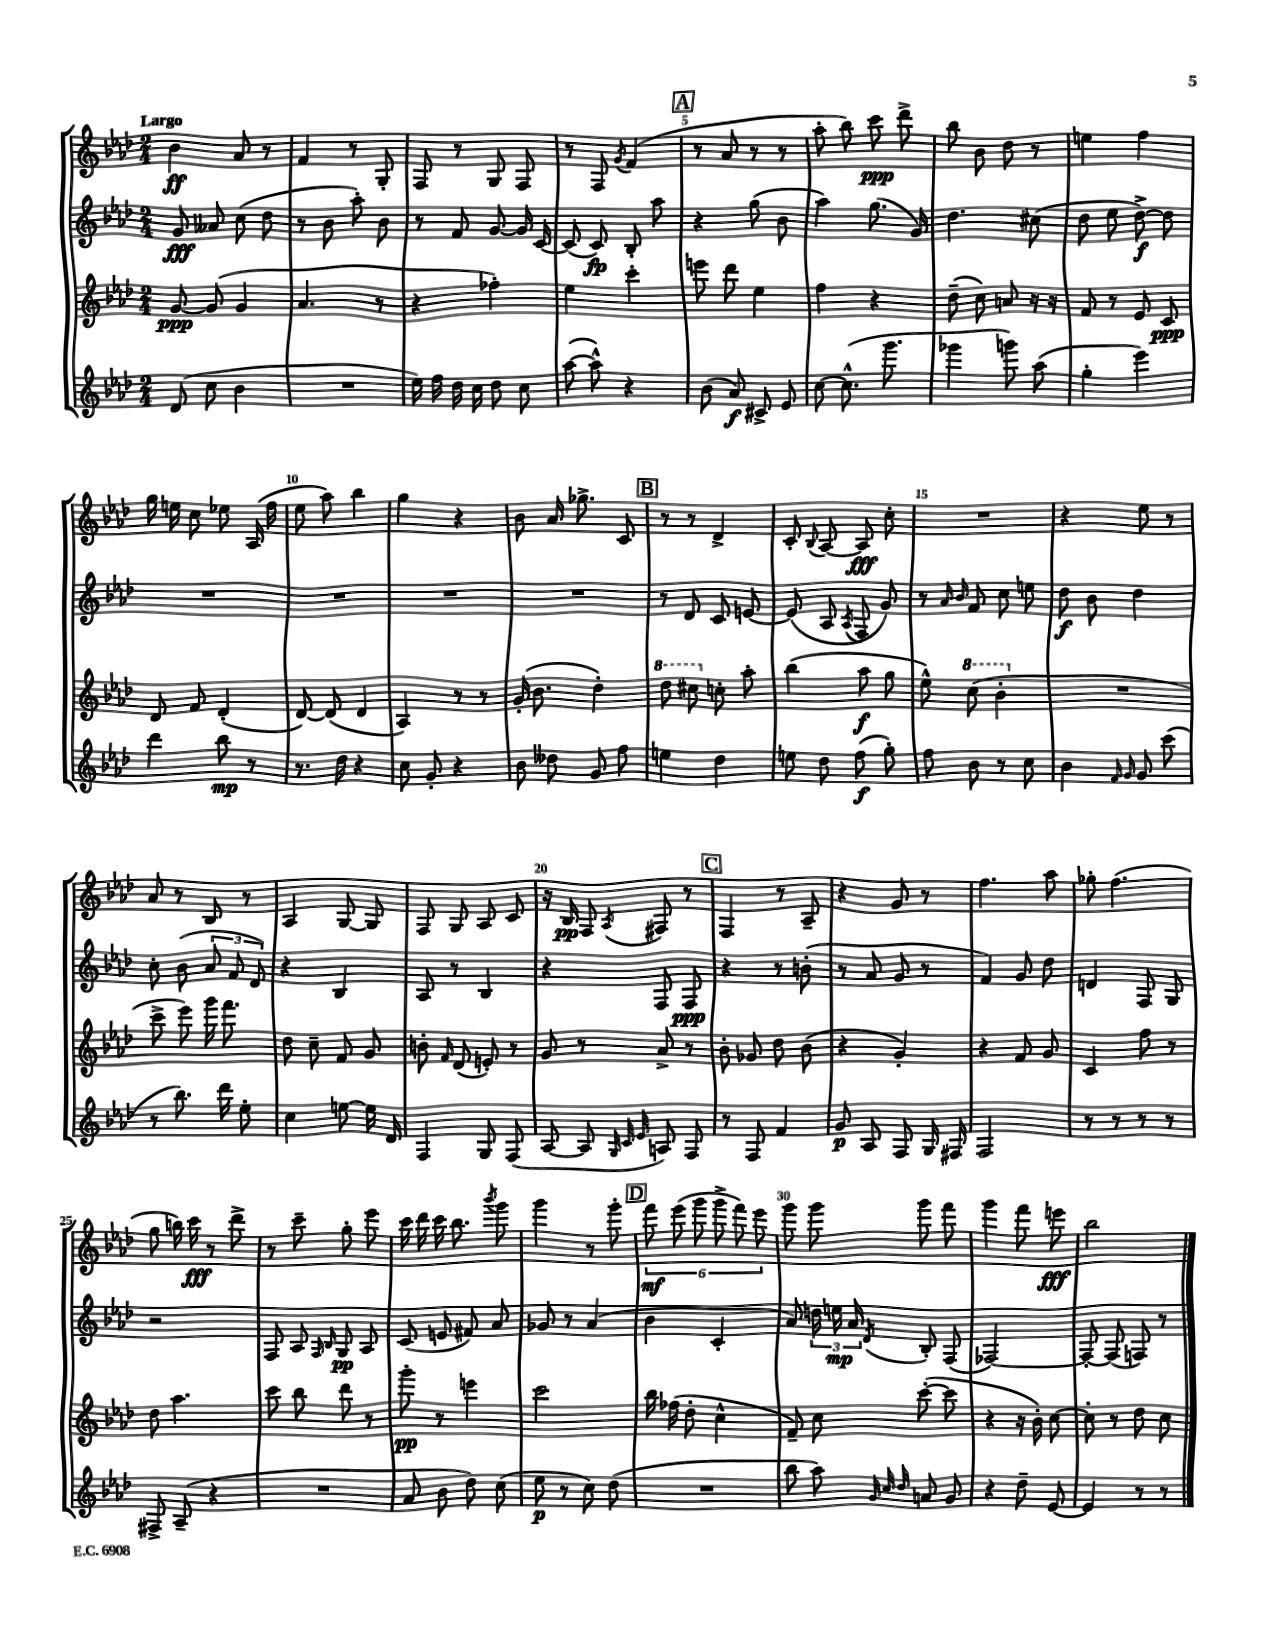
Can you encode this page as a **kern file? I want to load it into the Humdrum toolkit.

**kern	**dynam	**kern	**dynam	**kern	**dynam	**kern	**dynam
*part4	*part4	*part3	*part3	*part2	*part2	*part1	*part1
*staff4	*staff4	*staff3	*staff3	*staff2	*staff2	*staff1	*staff1
*clefG2	*	*clefG2	*	*clefG2	*	*clefG2	*
*k[b-e-a-d-]	*	*k[b-e-a-d-]	*	*k[b-e-a-d-]	*	*k[b-e-a-d-]	*
*M2/4	*	*M2/4	*	*M2/4	*	*M2/4	*
=1	=1	=1	=1	=1	=1	=1	=1
!	!	!	!	!	!	!LO:TX:a:B:t=Largo	!
(8d-/	.	[8g/	ppp	8g/	fff	4b-\	ff
8cc\	.	(8g/]	.	8a--X/	.	.	.
4b-\	.	4g/	.	(8cc\	.	8a-/	.
.	.	.	.	8dd-\	.	8r	.
=2	=2	=2	=2	=2	=2	=2	=2
2r	.	4.a-/	.	8r	.	4f/	.
.	.	.	.	8b-\	.	.	.
.	.	.	.	8aa-'\)	.	8r	.
.	.	8r	.	8b-\	.	8G'/	.
=3	=3	=3	=3	=3	=3	=3	=3
16ee-\)	.	4r	.	8r	.	8F/	.
16ff\	.	.	.	.	.	.	.
16dd-\	.	.	.	8f/	.	8r	.
16cc\	.	.	.	.	.	.	.
8dd-\	.	4ff-X'\)	.	[8g/	.	8G/	.
8cc\	.	.	.	16g/]	.	8F/	.
.	.	.	.	[16c/	.	.	.
=4	=4	=4	=4	=4	=4	=4	=4
([8aa-\	.	4ee-\	.	(8c/]	.	8r	.
8aa-^^\])	.	.	.	8c/)	fp	8F/	.
.	.	.	.	.	.	8qg/	.
4r	.	4ccc'\	.	8B-'/	.	(4f/	.
.	.	.	.	8aa-\	.	.	.
!!LO:REH:place=s1:t=A
=5	=5	=5	=5	=5	=5	=5	=5
(8b-\	.	8eeen\	.	4r	.	8r	.
8a-/)	f	8ddd-\	.	.	.	8a-/	.
8c#X^/	.	4ee-\	.	(8gg\	.	8r	.
8e-/	.	.	.	8b-\	.	8r	.
=6	=6	=6	=6	=6	=6	=6	=6
[8cc\	.	4ff\	.	4aa-\)	.	8aa-'\	.
(8.cc^^\]	.	.	.	.	.	8bb-\)	.
.	.	4r	.	(8.gg\	.	8ccc\	ppp
8.ggg\	.	.	.	.	.	.	.
.	.	.	.	.	.	8ddd-^\	.
.	.	.	.	16g/)	.	.	.
=7	=7	=7	=7	=7	=7	=7	=7
4ggg-X\	.	(8dd-~\	.	4.dd-\	.	8bb-\	.
.	.	8cc\)	.	.	.	8b-\	.
8gggn\)	.	8an/	.	.	.	8dd-\	.
(8aa-\	.	16r	.	(8cc#X\	.	8r	.
.	.	16r	.	.	.	.	.
=8	=8	=8	=8	=8	=8	=8	=8
4gg'\	.	8f/	.	8dd-\	.	4een\	.
.	.	8r	.	8ee-\	.	.	.
4eee-\)	.	8e-/	.	[8dd-^\)	f	4ff\	.
.	.	8c/	ppp	8dd-\]	.	.	.
!!LO:LB:g=z
=9	=9	=9	=9	=9	=9	=9	=9
4ddd-\	.	8d-/	.	2r	.	16gg\	.
.	.	.	.	.	.	16een\	.
.	.	8f/	.	.	.	8cc\	.
8bb-\	mp	(4d-'/	.	.	.	8ee-X\	.
8r	.	.	.	.	.	(16A-/	.
.	.	.	.	.	.	16ff\	.
=10	=10	=10	=10	=10	=10	=10	=10
8.r	.	[8d-/)	.	2r	.	8ee-\	.
.	.	(8d-/]	.	.	.	8aa-\)	.
16dd-\	.	.	.	.	.	.	.
4r	.	4d-/	.	.	.	4bb-\	.
=11	=11	=11	=11	=11	=11	=11	=11
8cc\	.	4A-/)	.	2r	.	4gg\	.
8g'/	.	.	.	.	.	.	.
4r	.	8r	.	.	.	4r	.
.	.	8r	.	.	.	.	.
=12	=12	=12	=12	=12	=12	=12	=12
8b-\	.	(16g'/	.	2r	.	8b-\	.
.	.	8.b-\	.	.	.	.	.
8dd--X\	.	.	.	.	.	16a-/	.
.	.	.	.	.	.	8.gg-X^\	.
8g/	.	4dd-'\)	.	.	.	.	.
8ff\	.	.	.	.	.	8c/	.
!!LO:REH:place=s1:t=B
=13	=13	=13	=13	=13	=13	=13	=13
*	*	*8va	*	*	*	*	*
4een\	.	8ddd-\	.	8r	.	8r	.
.	.	8ccc#X\	.	8d-/	.	8r	.
*	*	*X8va	*	*	*	*	*
4dd-\	.	8ccn'\	.	8c/	.	4d-^/	.
.	.	8aa-'\	.	[8en/	.	.	.
=14	=14	=14	=14	=14	=14	=14	=14
8een\	.	(4bb-\	.	(8e/]	.	8c'/	.
.	.	.	.	.	.	8qqB-/	.
8dd-\	.	.	.	8A-/	.	[8A-/	.
.	.	.	.	8qA-/	.	.	.
(8ff\	f	8aa-\	f	8F/	.	8A-/]	fff
8gg'\)	.	8gg\	.	8g/)	.	8cc'\	.
=15	=15	=15	=15	=15	=15	=15	=15
8ff\	.	8ee-^^\)	.	8r	.	2r	.
.	.	.	.	16qqa-/	.	.	.
.	.	.	.	16qqb-/	.	.	.
*	*	*8va	*	*	*	*	*
8b-\	.	(8ccc\	.	8f/	.	.	.
8r	.	4bb-'\	.	8cc\	.	.	.
8cc\	.	.	.	8een\	.	.	.
=16	=16	=16	=16	=16	=16	=16	=16
*	*	*X8va	*	*	*	*	*
4b-\	.	2r	.	8dd-\	f	4r	.
.	.	.	.	8b-\	.	.	.
16qqf/	.	.	.	.	.	.	.
16qqg/	.	.	.	.	.	.	.
8g/	.	.	.	4dd-\	.	8ee-\	.
(8ccc\	.	.	.	.	.	8r	.
!!LO:LB:g=z
=17	=17	=17	=17	=17	=17	=17	=17
8r	.	8ccc^\	.	8cc'\	.	8a-/	.
8.bb-\)	.	8eee-\)	.	(8b-\	.	8r	.
.	.	16ggg\	.	12a-/	.	8B-/	.
16ddd-\	.	8.fff\	.	.	.	.	.
.	.	.	.	12f/	.	.	.
8ee-'\	.	.	.	.	.	8r	.
.	.	.	.	12d-/)	.	.	.
=18	=18	=18	=18	=18	=18	=18	=18
4cc\	.	8dd-\	.	4r	.	4A-/	.
.	.	8cc~\	.	.	.	.	.
[8een\	.	8f/	.	4B-/	.	[8G/	.
16ee\]	.	8g/	.	.	.	8G/]	.
16d-/	.	.	.	.	.	.	.
=19	=19	=19	=19	=19	=19	=19	=19
4F/	.	8bn'\	.	8A-/	.	8F/	.
.	.	16qqf/	.	.	.	.	.
.	.	(8d-/	.	8r	.	8G/	.
8G/	.	8en'/)	.	4B-/	.	8A-/	.
(8F/	.	8r	.	.	.	8c/	.
=20	=20	=20	=20	=20	=20	=20	=20
[8A-/	.	8g/	.	4r	.	16r	.
.	.	.	.	.	.	16B-/	pp
8A-/]	.	8r	.	.	.	8F/	.
32qqG/	.	.	.	.	.	.	.
32qqc/	.	.	.	.	.	.	.
32qqe-/	.	.	.	.	.	8qA-/	.
8An/)	.	8a-^/	.	8F/	.	8F#X/	.
8F/	.	8r	.	8F/	ppp	8r	.
!!LO:REH:place=s1:t=C
=21	=21	=21	=21	=21	=21	=21	=21
8r	.	8b-'\	.	4r	.	4F/	.
8F/	.	8g-X/	.	.	.	.	.
4f/	.	8dd-\	.	8r	.	8r	.
.	.	(8b-\	.	(8bn'\	.	8A-~/	.
=22	=22	=22	=22	=22	=22	=22	=22
8g/	p	4r	.	8r	.	4r	.
8A-/	.	.	.	8a-/	.	.	.
8F/	.	4g'/)	.	8g/	.	8g/	.
16G/	.	.	.	8r	.	8r	.
16F#X/	.	.	.	.	.	.	.
=23	=23	=23	=23	=23	=23	=23	=23
2F/	.	4r	.	4f/)	.	4.ff\	.
.	.	8f/	.	8g/	.	.	.
.	.	8g/	.	8dd-\	.	8aa-\	.
=24	=24	=24	=24	=24	=24	=24	=24
8r	.	4c/	.	4dn/	.	8gg-X'\	.
8r	.	.	.	.	.	(4.ff\	.
8r	.	8ff\	.	8F/	.	.	.
8r	.	8r	.	8G/	.	.	.
!!LO:LB:g=z
=25	=25	=25	=25	=25	=25	=25	=25
8F#X^/	.	8dd-\	.	2r	.	8gg\	.
(8A-~/	.	4.aa-\	.	.	.	16bbn\)	.
.	.	.	.	.	.	16ccc\	fff
4r	.	.	.	.	.	8r	.
.	.	.	.	.	.	8ddd-^\	.
=26	=26	=26	=26	=26	=26	=26	=26
2r	.	8ccc\	.	8F/	.	8r	.
.	.	8bb-\	.	8A-/	.	8ccc~\	.
.	.	.	.	16qqF/	.	.	.
.	.	.	.	16qqB-/	.	.	.
.	.	8ddd-\	.	8G/	pp	8gg'\	.
.	.	8r	.	8A-/	.	8eee-\	.
=27	=27	=27	=27	=27	=27	=27	=27
8a-/	.	8ggg'\	pp	(8c/	.	16ccc\	.
.	.	.	.	.	.	16ddd-\	.
8b-\	.	8r	.	8en/	.	16ccc\	.
.	.	.	.	.	.	8.bb-\	.
8dd-\)	.	4eeen\	.	8f#X/)	.	.	.
.	.	.	.	.	.	8qbbb-/	.
(8cc\	.	.	.	8a-/	.	8ggg\	.
=28	=28	=28	=28	=28	=28	=28	=28
8ee-\	p	2ccc\	.	8g-X/	.	4ggg\	.
8r	.	.	.	8r	.	.	.
8cc\)	.	.	.	(4a-/	.	8r	.
(8dd-\	.	.	.	.	.	8ggg'\	.
!!LO:REH:place=s1:t=D
=29	=29	=29	=29	=29	=29	=29	=29
2r	.	16bb-\	.	4b-\	.	12fff\	mf
.	.	(16ff-X\	.	.	.	.	.
.	.	.	.	.	.	(12eee-\	.
.	.	8dd-'\	.	.	.	.	.
.	.	.	.	.	.	12ggg\	.
.	.	4cc^^\	.	4c'/	.	12ggg^\	.
.	.	.	.	.	.	12fff\)	.
.	.	.	.	.	.	12eee-\	.
=30	=30	=30	=30	=30	=30	=30	=30
8bb-\	.	8f~/)	.	8a-/)	.	8ggg\	.
8aa-\)	.	8cc\	.	24ddn\	.	8ggg\	.
.	.	.	.	24een\	mp	.	.
.	.	.	.	24a-/	.	.	.
32qqg/	.	.	.	.	.	.	.
32qqcc/	.	.	.	.	.	.	.
32qqdd-/	.	.	.	8qd-/	.	.	.
8an/	.	([8ccc'\	.	8B-'/	.	8ggg\	.
8g/	.	8ccc\]	.	(8F/	.	8fff\	.
=31	=31	=31	=31	=31	=31	=31	=31
4r	.	4r	.	[2F-X/)	.	4ggg\	.
8dd-~\	.	16r	.	.	.	8fff\	.
.	.	16b-'\)	.	.	.	.	.
[8e-/	.	[8cc\	.	.	.	8eeen\	fff
=32	=32	=32	=32	=32	=32	=32	=32
4e-/]	.	8cc'\]	.	8F-'/_	.	2bb-\	.
.	.	8r	.	(8F-/]	.	.	.
8r	.	8dd-\	.	8Fn/)	.	.	.
8r	.	8cc\	.	8r	.	.	.
==	==	==	==	==	==	==	==
*-	*-	*-	*-	*-	*-	*-	*-
